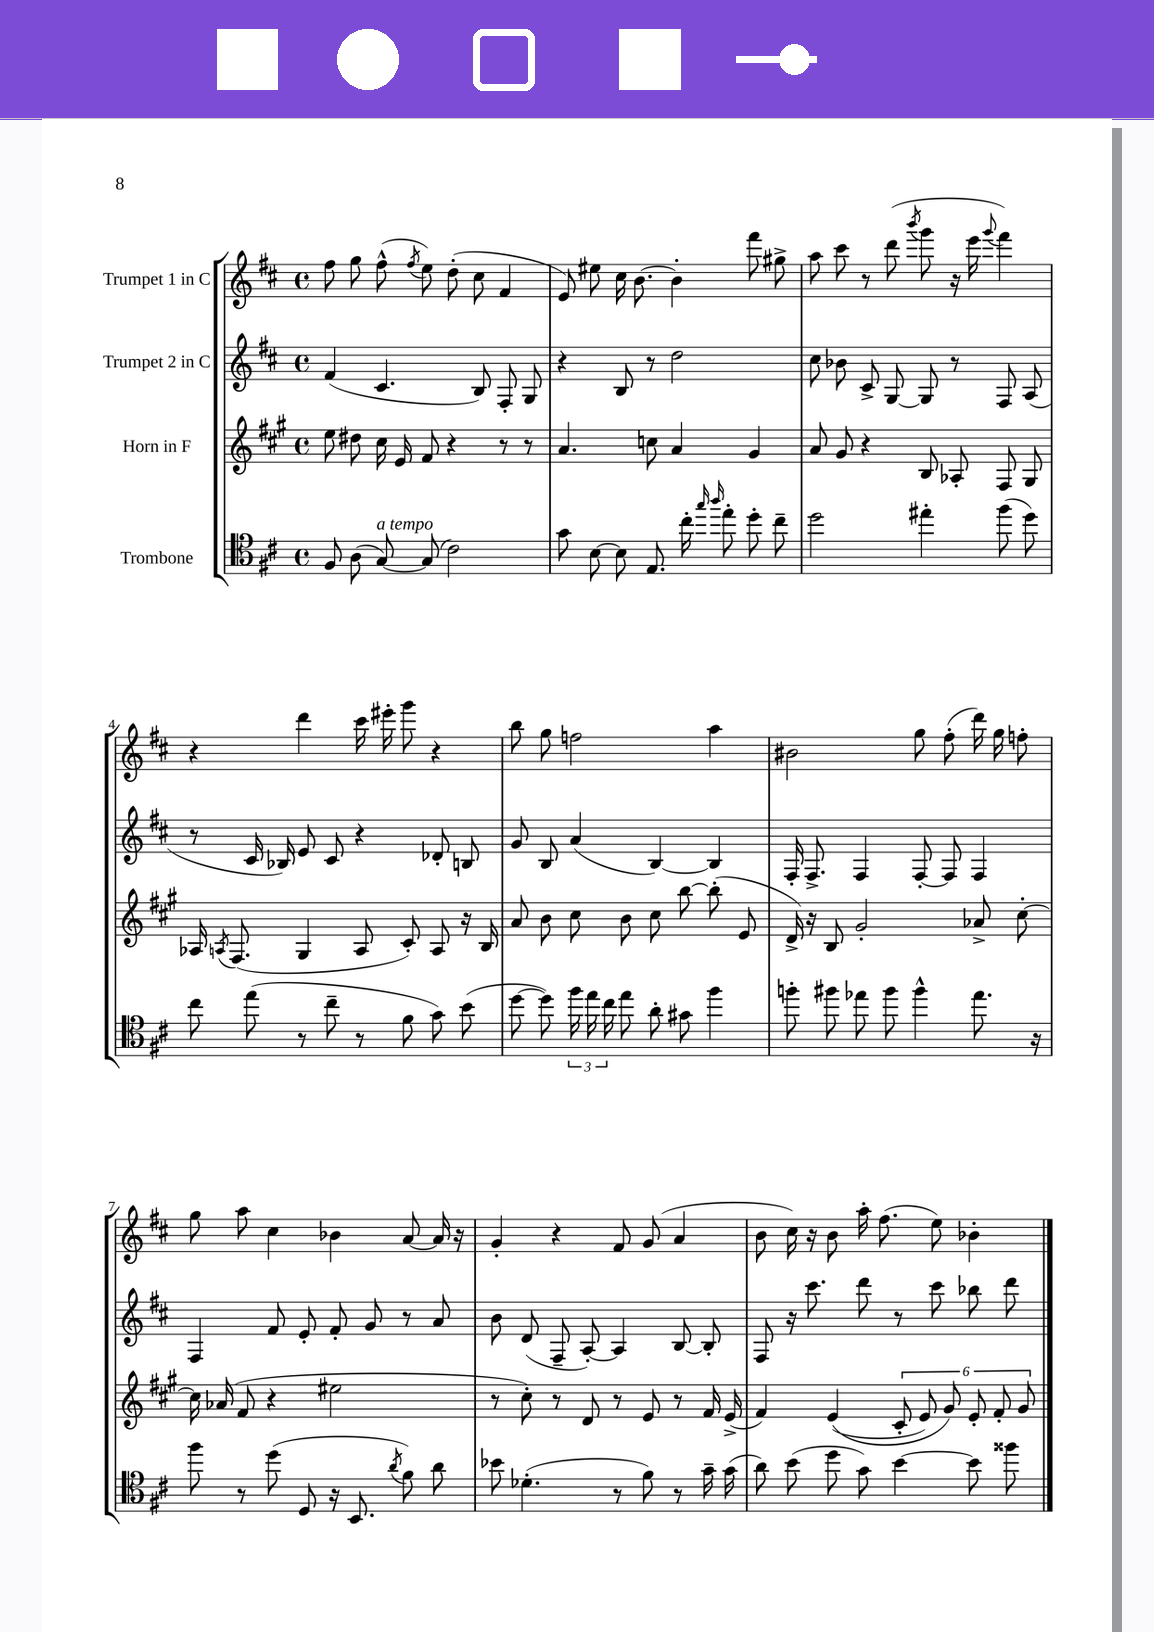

**kern	**kern	**kern	**kern
*staff4	*staff3	*staff2	*staff1
*clefC4	*clefG2	*clefG2	*clefG2
*k[f#c#]	*k[f#c#g#]	*k[f#c#]	*k[f#c#]
*M4/4	*M4/4	*M4/4	*M4/4
*met(c)	*met(c)	*met(c)	*met(c)
8F#/	8ee\	(4f#/	8ff#\
(8A\	8dd#\	.	8gg\
[8G/)	16cc#\	4.c#/	(8ff#^^\
.	16e/	.	.
.	.	.	8qff#/
(8G/]	8f#/	.	8ee\)
2c#\)	4r	.	(8dd'\
.	.	8B/)	8cc#\
.	8r	8F#'/	4f#/
.	8r	8G/	.
=	=	=	=
8g\	4.a/	4r	8e/)
[8B\	.	.	8ee#\
8B\]	.	8B/	16cc#\
.	.	.	[8.b\
8.E/	8cc\	8r	.
.	4a/	2dd\	4b'\]
16cc#'\	.	.	.
16qqgg/	.	.	.
16qqaa/	.	.	.
8ee'\	.	.	.
8dd'\	4g#/	.	8fff#\
8cc#~\	.	.	8gg#^\
=	=	=	=
2dd\	8a/	8cc#\	8aa\
.	8g#/	8b-\	8ccc#\
.	4r	8c#^/	8r
.	.	[8G/	(8ddd\
.	.	.	8qbbb/
4ee#'\	8B/	8G/]	8ggg\
.	8A-'/	8r	16r
.	.	.	16eee\
.	.	.	8qqggg/
(8ff#\	8F#/	8F#/	4fff#\)
8dd\)	8G#/	(8A/	.
=	=	=	=
8cc#\	16A-/	8r	4r
.	8qA/	.	.
.	(8.F#/	.	.
(8ee\	.	16c#/	.
.	.	16B-/)	.
8r	4G#/	8e/	4ddd\
8cc#~\	.	8c#/	.
8r	8A/	4r	16ccc#\
.	.	.	16eee#'\
8f#\	8c#'/)	.	8ggg\
8g\)	8A/	8d-'/	4r
(8b\	16r	8B/	.
.	16B/	.	.
=	=	=	=
[8dd\	8a/	8g/	8bb\
8dd\])	8b\	8B/	8gg\
24ff#\	8cc#\	(4a/	2ff\
24ee\	.	.	.
24cc#\	.	.	.
8ee\	8b\	.	.
8a'\	8cc#\	[4B/)	.
8g#\	[8bb\	.	.
4ff#\	(8bb'\]	4B/]	4aa\
.	8e/	.	.
=	=	=	=
8ff'\	16d^/)	16F#'/	2b#\
.	16r	8.F#^/	.
8ff#\	8B/	.	.
8ee-\	2g#'/	4F#/	.
8ff#\	.	.	.
4ff#^^\	.	[8F#'/	8gg\
.	.	8F#/]	(8ff#'\
8.ee-\	8a-^/	4F#/	16ddd\)
.	.	.	16gg\
.	[8cc#'\	.	8ff'\
16r	.	.	.
=	=	=	=
8ff#\	16cc#\]	4F#/	8gg\
.	(16a-/	.	.
8r	8f#/	.	8aa\
(8dd\	4r	8f#/	4cc#\
8D/	.	8e'/	.
16r	2ee#\	8f#'/	4b-\
8.BB/	.	.	.
.	.	8g/	.
8qa/	.	.	.
8f#\)	.	8r	[8a/
8a\	.	8a/	16a/]
.	.	.	16r
=	=	=	=
8b-\	8r	8b\	4g'/
(4.d-'\	8cc#'\)	(8d/	.
.	8r	8F#~/	4r
.	8d/	[8A'/)	.
8r	8r	4A/]	8f#/
8f#\)	8e/	.	(8g/
8r	8r	[8B/	4a/
16g~\	16f#/	8B'/]	.
(16g\	(16e^/	.	.
=	=	=	=
8a\)	4f#/)	8F#/	8b\
(8b\	.	16r	16cc#\)
.	.	8.ccc#\	16r
8dd\	&((4e/	.	8b\
8g\)	.	8ddd\	16aa'\
.	.	.	(8.ff#\
[4b\	12c#'/	8r	.
.	12e/)	.	.
.	.	8ccc#\	8ee\)
.	12g#/&)	.	.
8b\]	12e'/	8bb-\	4b-'\
.	12f#'/	.	.
8ff##\	.	8ddd\	.
.	12g#/	.	.
==	==	==	==
*-	*-	*-	*-
